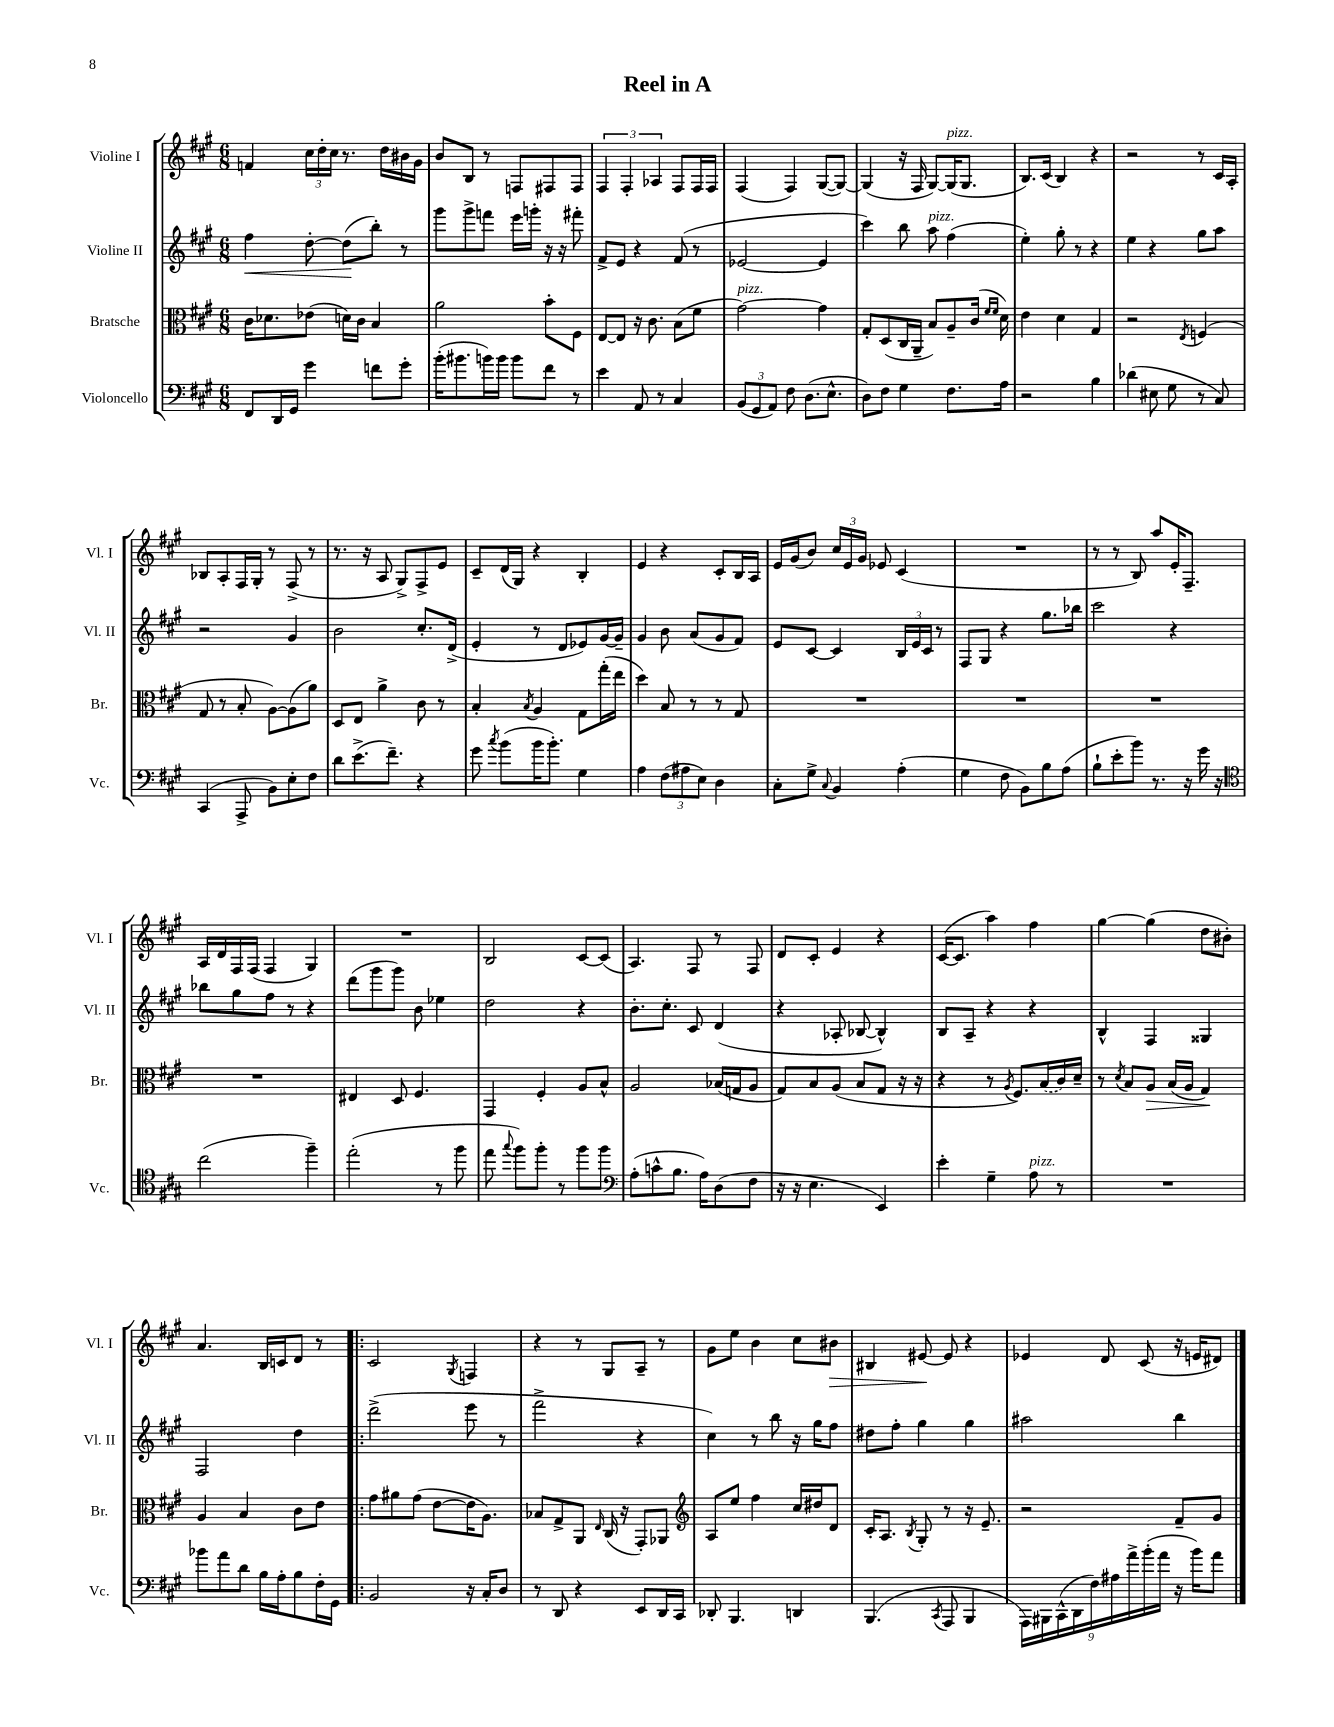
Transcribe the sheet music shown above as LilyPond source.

\header { title = "Reel in A" }
<<
\new StaffGroup <<
\new Staff = "s0" \with { instrumentName = "Violine I" shortInstrumentName = "Vl. I" } {
    \clef treble \key a \major \numericTimeSignature \time 6/8
    \autoBeamOff f'4 \tuplet 3/2 { cis''16[ d''16-. cis''16] } r8. d''16[ bis'16 gis'16] |
    b'8[ b8] r8 f8[ fis8 fis8] |
    \tuplet 3/2 { fis4 fis4-. aes4 } fis8[ fis16 fis16] |
    fis4( fis4) gis8[~( gis8]~) |
    gis4( r16 fis16 gis8[~) gis16^\markup { \italic "pizz." }( gis8.] |
    b8.[) cis'16]( b4) r4 |
    r2 r8 cis'16[ a16]-. |
    bes8[ a8-. fis16 gis16]-. r8 fis8->( r8 |
    r8. r16 a8 gis8[->) fis8-> e'8] |
    cis'8[-- d'16( gis16]) r4 b4-. |
    e'4 r4 cis'8[-. b16 a16] |
    e'16[ gis'16( b'8]) \tuplet 3/2 { cis''16[ e'16 gis'16] } ees'8 cis'4( |
    R2. |
    r8 r8 b8) a''8[ e'16-. fis8.]-- |
    a16[ d'16 fis16 fis16]( fis4 gis4) |
    R2. |
    b2 cis'8[~ cis'8]( |
    a4.) fis8 r8 fis8 |
    d'8[ cis'8]-. e'4 r4 |
    cis'16[~( cis'8.] a''4) fis''4 |
    gis''4~ gis''4( d''8[ bis'8]-.) |
    a'4. b16[ c'16 d'8] r8 |
    \bar ".|:" cis'2 \acciaccatura { gis8 } f4 |
    r4 r8 gis8[ a8]-- r8 |
    gis'8[ e''8] b'4 cis''8[ bis'8]\> |
    bis4 eis'8~\! eis'8 r4 |
    ees'4 d'8 cis'8( r16 e'16[ dis'8]) \bar "|." |
}
\new Staff = "s1" \with { instrumentName = "Violine II" shortInstrumentName = "Vl. II" } {
    \clef treble \key a \major \numericTimeSignature \time 6/8
    \autoBeamOff fis''4\< d''8~-. d''8[\!( b''8]-.) r8 |
    gis'''8[ gis'''8-> f'''8] e'''16[ g'''16]-. r16 r16 fis'''8-. |
    fis'8[-> e'8] r4 fis'8( r8 |
    ees'2~ ees'4 |
    cis'''4) b''8 a''8^\markup { \italic "pizz." } fis''4( |
    e''4-.) gis''8-. r8 r4 |
    e''4 r4 gis''8[ a''8] |
    r2 gis'4 |
    b'2 cis''8.[-. d'16]->( |
    e'4-. r8 d'8[ ees'8) gis'16~ gis'16]-- |
    gis'4 b'8 a'8[( gis'8 fis'8]) |
    e'8[ cis'8]~ cis'4 \tuplet 3/2 { b16[ e'16 cis'16] } r8 |
    fis8[ gis8] r4 gis''8.[ bes''16] |
    cis'''2 r4 |
    bes''8[ gis''8 fis''8] r8 r4 |
    d'''8[( gis'''8 gis'''8]) b'8 ees''4 |
    d''2 r4 |
    b'8.[-. cis''8.]-. cis'8 d'4( |
    r4 aes8-. bes8~ bes4-^) |
    b8[ a8]-- r4 r4 |
    b4-^ fis4 gisis4 |
    fis2 d''4 |
    \bar ".|:" d'''2->( e'''8 r8 |
    fis'''2-> r4 |
    cis''4) r8 b''8 r16 gis''16[ fis''8] |
    dis''8[ fis''8]-. gis''4 gis''4 |
    ais''2 b''4 \bar "|." |
}
\new Staff = "s2" \with { instrumentName = "Bratsche" shortInstrumentName = "Br." } {
    \clef alto \key a \major \numericTimeSignature \time 6/8
    \autoBeamOff cis'16[ des'8. ees'8]( d'16[) cis'16] b4 |
    a'2 b'8[-. fis8] |
    e8[~ e8] r16 cis'8. b8[( fis'8] |
    gis'2~^\markup { \italic "pizz." }) gis'4 |
    gis8[-. d8( cis16 a,16]-- b8[) a8-- cis'16]( \grace { fis'16[ fis'16] } d'16) |
    e'4 d'4 gis4 |
    r2 \acciaccatura { e8 } f4( |
    gis8 r8 b8-. a8[~) a8( a'8]) |
    d8[ e8] a'4-> cis'8 r8 |
    b4-. \acciaccatura { b8 } a4 gis8[ gis''16-.( e''16] |
    d''4) b8 r8 r8 gis8 |
    R2. |
    R2. |
    R2. |
    R2. |
    eis4 d8 fis4. |
    gis,4 fis4-. a8[ b8]-^ |
    a2 bes16[( g16 a8] |
    gis8[) b8 a8]( b8[ gis8] r16 r16 |
    r4 r8 \acciaccatura { a8 } fis8.[) \once \slurDashed b16( cis'16) d'16]-- |
    r8 \acciaccatura { d'8 } b8[ a8]\> b16[( a16] gis4\!) |
    a4 b4 cis'8[ e'8] |
    \bar ".|:" gis'8[ ais'8 gis'8]( e'8[~ e'16 a8.]) |
    bes8[ gis8-> a,8] \grace { e16 } cis16( r16 gis,8[-.) aes,8] |
    \clef treble a8[ e''8] fis''4 cis''16[ dis''16 d'8] |
    cis'16[-. a8.] \acciaccatura { b8 } gis8-. r8 r16 e'8.-- |
    r2 fis'8[-- gis'8] \bar "|." |
}
\new Staff = "s3" \with { instrumentName = "Violoncello" shortInstrumentName = "Vc." } {
    \clef bass \key a \major \numericTimeSignature \time 6/8
    \autoBeamOff fis,8[ d,16 gis,16] gis'4 f'8[ gis'8]-. |
    b'16[-.( bis'8. b'16) b'16] b'8[ fis'8] r8 |
    e'4 a,8 r8 cis4 |
    \tuplet 3/2 { b,8[( gis,8 a,8]) } fis8 d8.[( e8.]-^ |
    d8[) fis8] gis4 fis8.[ a16] |
    r2 b4 |
    des'4( eis8 gis8 r8 cis8) |
    cis,4( a,,8-> b,8[) e8-. fis8] |
    d'8[ e'8.->( fis'8.]--) r4 |
    gis'8 \acciaccatura { cis''8 } b'8[( b'16 b'8.]-.) gis4 |
    a4 \tuplet 3/2 { fis8[( ais8 e8]) } d4 |
    cis8[-. gis8]-> \appoggiatura { cis8 } b,4 a4-.( |
    gis4 fis8 b,8[) b8 a8]( |
    b8[-! e'8-. b'8]) r8. r16 gis'16 r16 |
    \clef tenor cis''2( fis''4--) |
    e''2-.( r8 fis''8 |
    e''8 \appoggiatura { gis''8 } fis''8[) fis''8]-. r8 fis''8[ fis''8] |
    \clef bass a8[-.( c'8-^ b8.] a16[) d8( fis8] |
    r16 r16 e4. e,4) |
    e'4-. gis4-- a8^\markup { \italic "pizz." } r8 |
    R2. |
    bes'8[ a'8 d'8] b16[ a16-. b8 fis16-. gis,16] |
    \bar ".|:" b,2 r16 cis16[-. d8] |
    r8 d,8 r4 e,8[ d,16 cis,16] |
    des,8-. b,,4. d,4 |
    b,,4.( \acciaccatura { cis,8 } a,,8 b,,4 |
    \tuplet 9/8 { a,,16[) bis,,16 cis,16-^( d,16 fis16) ais16 a'16-> b'16-.( a'16] } r16 b'16[) a'8] \bar "|." |
}
>>
>>
\layout { \context { \Score \remove "Bar_number_engraver" } }
